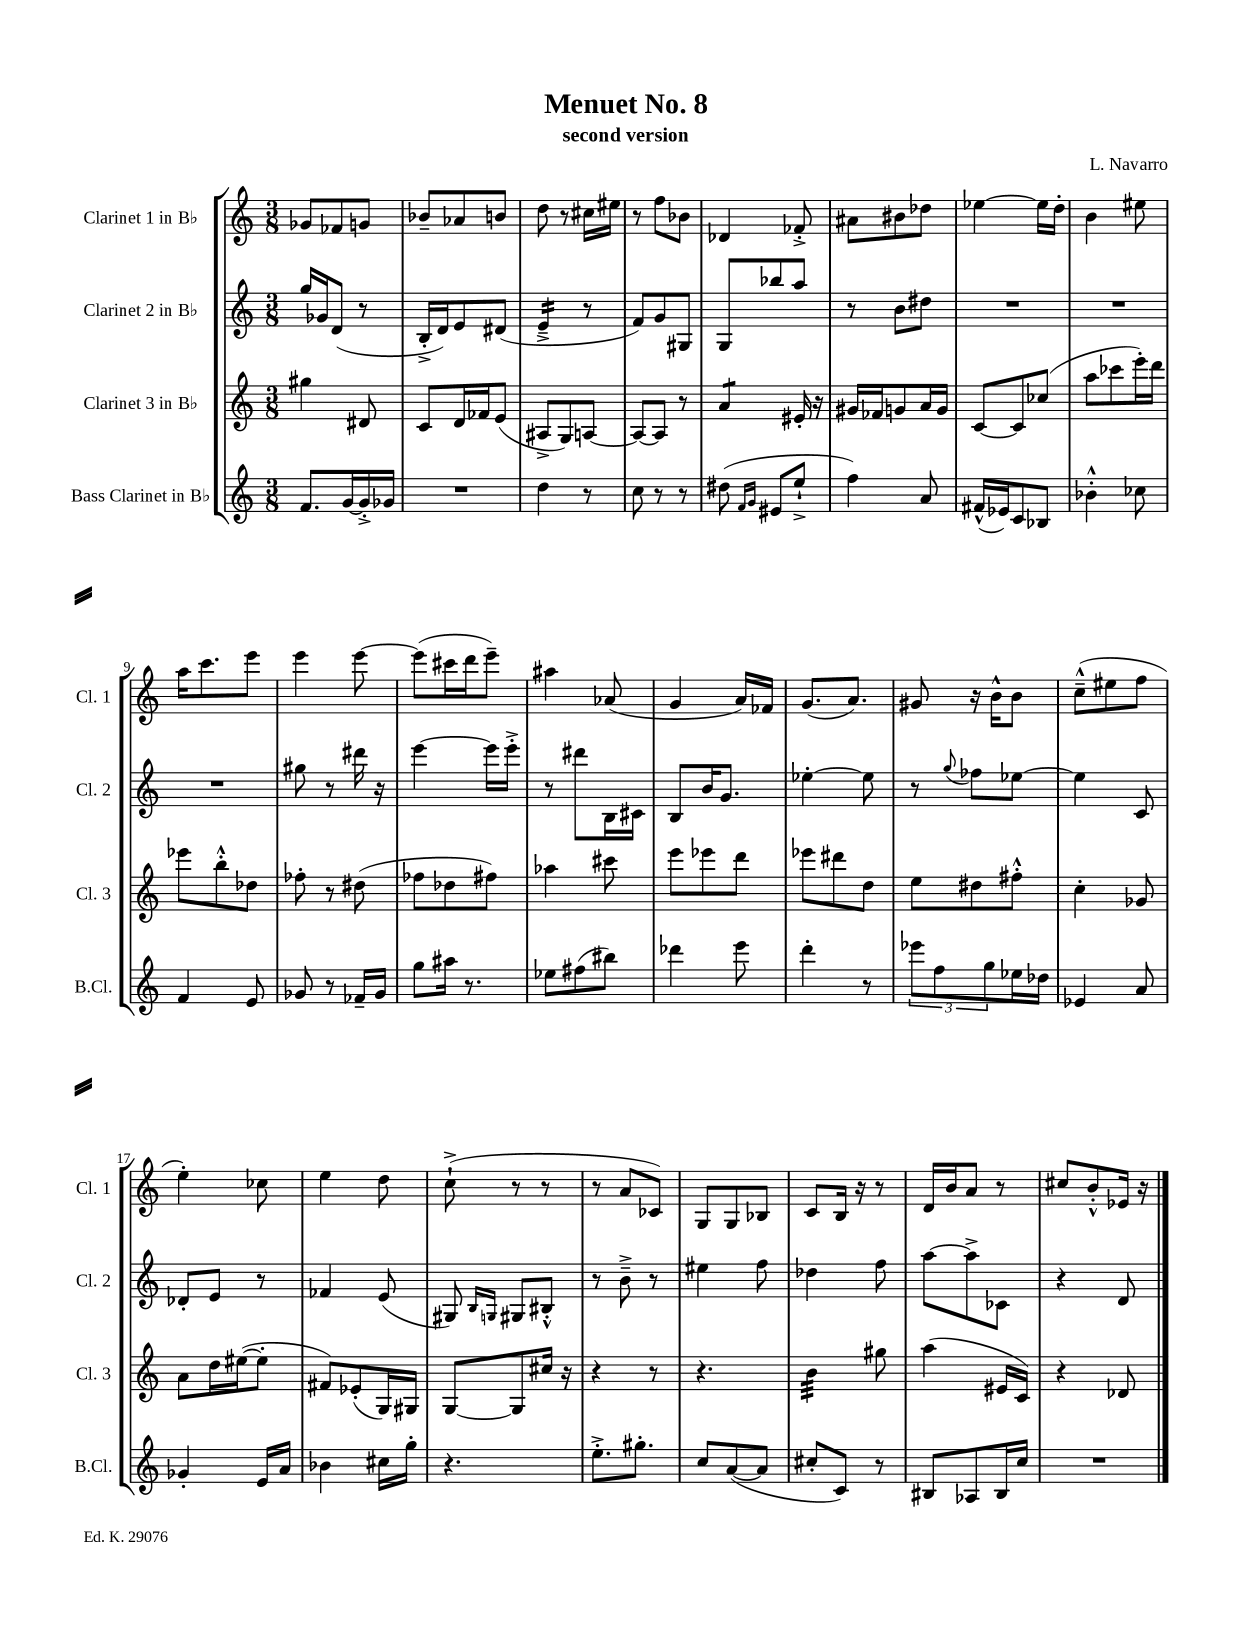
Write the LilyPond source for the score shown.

\header { title = "Menuet No. 8" composer = "L. Navarro" subtitle = "second version" }
<<
\new StaffGroup <<
\new Staff = "s0" \with { instrumentName = "Clarinet 1 in Bb" shortInstrumentName = "Cl. 1" } {
    \clef treble \key c \major \numericTimeSignature \time 3/8
    ges'8 fes'8 g'8 |
    bes'8-- aes'8 b'8 |
    d''8 r8 cis''16 eis''16 |
    r8 f''8 bes'8 |
    des'4 fes'8-.-> |
    ais'8 bis'8 des''8 |
    ees''4~ ees''16 d''16-. |
    b'4 eis''8 |
    a''16 c'''8. e'''8 |
    e'''4 e'''8~ |
    e'''8( cis'''16 d'''16 e'''8--) |
    ais''4 aes'8( |
    g'4 a'16) fes'16 |
    g'8.( a'8.) |
    gis'8 r16 b'16-^ b'8 |
    c''8---^( eis''8 f''8 |
    e''4-.) ces''8 |
    e''4 d''8 |
    c''8-!->( r8 r8 |
    r8 a'8 ces'8) |
    g8 g8 bes8 |
    c'8 b16 r16 r8 |
    d'16 b'16 a'8 r8 |
    cis''8 b'8-.-^ ees'16 r16 \bar "|." |
}
\new Staff = "s1" \with { instrumentName = "Clarinet 2 in Bb" shortInstrumentName = "Cl. 2" } {
    \clef treble \key c \major \numericTimeSignature \time 3/8
    g''16 ges'16 d'8( r8 |
    b16-.-> d'16) e'8 dis'8( |
    e'4:16---> r8 |
    f'8) g'8 gis8 |
    g8 bes''8 a''8 |
    r8 b'8 dis''8 |
    R4. |
    R4. |
    R4. |
    gis''8 r8 dis'''16 r16 |
    e'''4~ e'''16 e'''16-.-> |
    r8 dis'''8 b16 cis'16 |
    b8 b'16 g'8. |
    ees''4~-. ees''8 |
    r8 \appoggiatura { g''8 } fes''8 ees''8~ |
    ees''4 c'8 |
    des'8-. e'8 r8 |
    fes'4 e'8( |
    gis8) \grace { b16 g16 } gis8 bis8-.-^ |
    r8 b'8---> r8 |
    eis''4 f''8 |
    des''4 f''8 |
    a''8~ a''8-> ces'8 |
    r4 d'8 \bar "|." |
}
\new Staff = "s2" \with { instrumentName = "Clarinet 3 in Bb" shortInstrumentName = "Cl. 3" } {
    \clef treble \key c \major \numericTimeSignature \time 3/8
    gis''4 dis'8 |
    c'8 d'16 fes'16 e'8( |
    ais8-> g8) a8~ |
    a8~ a8 r8 |
    a'4:8 eis'16-. r16 |
    gis'16 fes'16 g'8 a'16 g'16 |
    c'8~ c'8 ces''8( |
    a''8 ces'''8 e'''16-.) d'''16 |
    ees'''8 b''8-.-^ des''8 |
    fes''8-. r8 dis''8( |
    fes''8 des''8 fis''8) |
    aes''4 cis'''8 |
    e'''8 ees'''8 d'''8 |
    ees'''8 dis'''8 d''8 |
    e''8 dis''8 fis''8-.-^ |
    c''4-. ges'8 |
    a'8 d''16 eis''16~( eis''8-. |
    fis'8) ees'8-.( g16) gis16 |
    g8~ g8 cis''16 r16 |
    r4 r8 |
    r4. |
    b'4:32 gis''8 |
    a''4( eis'16 c'16) |
    r4 des'8 \bar "|." |
}
\new Staff = "s3" \with { instrumentName = "Bass Clarinet in Bb" shortInstrumentName = "B.Cl." } {
    \clef treble \key c \major \numericTimeSignature \time 3/8
    f'8. g'16~ g'16-.-> ges'16 |
    R4. |
    d''4 r8 |
    c''8 r8 r8 |
    dis''8( \grace { f'16 g'16 } eis'8 e''8-!-> |
    f''4) a'8 |
    fis'16-^( ees'16) c'8 bes8 |
    bes'4-.-^ ces''8 |
    f'4 e'8 |
    ges'8 r8 fes'16-- ges'16 |
    g''8 ais''16 r8. |
    ees''8 fis''8( bis''8) |
    des'''4 e'''8 |
    d'''4-. r8 |
    \tuplet 3/2 { ees'''8 f''8 g''8 } ees''16 des''16 |
    ees'4 a'8 |
    ges'4-. e'16 a'16 |
    bes'4 cis''16 g''16-. |
    r4. |
    e''8.-.-> gis''8.-. |
    c''8 a'8~( a'8 |
    cis''8-. c'8) r8 |
    bis8 aes8 bis16 c''16 |
    R4. \bar "|." |
}
>>
>>
